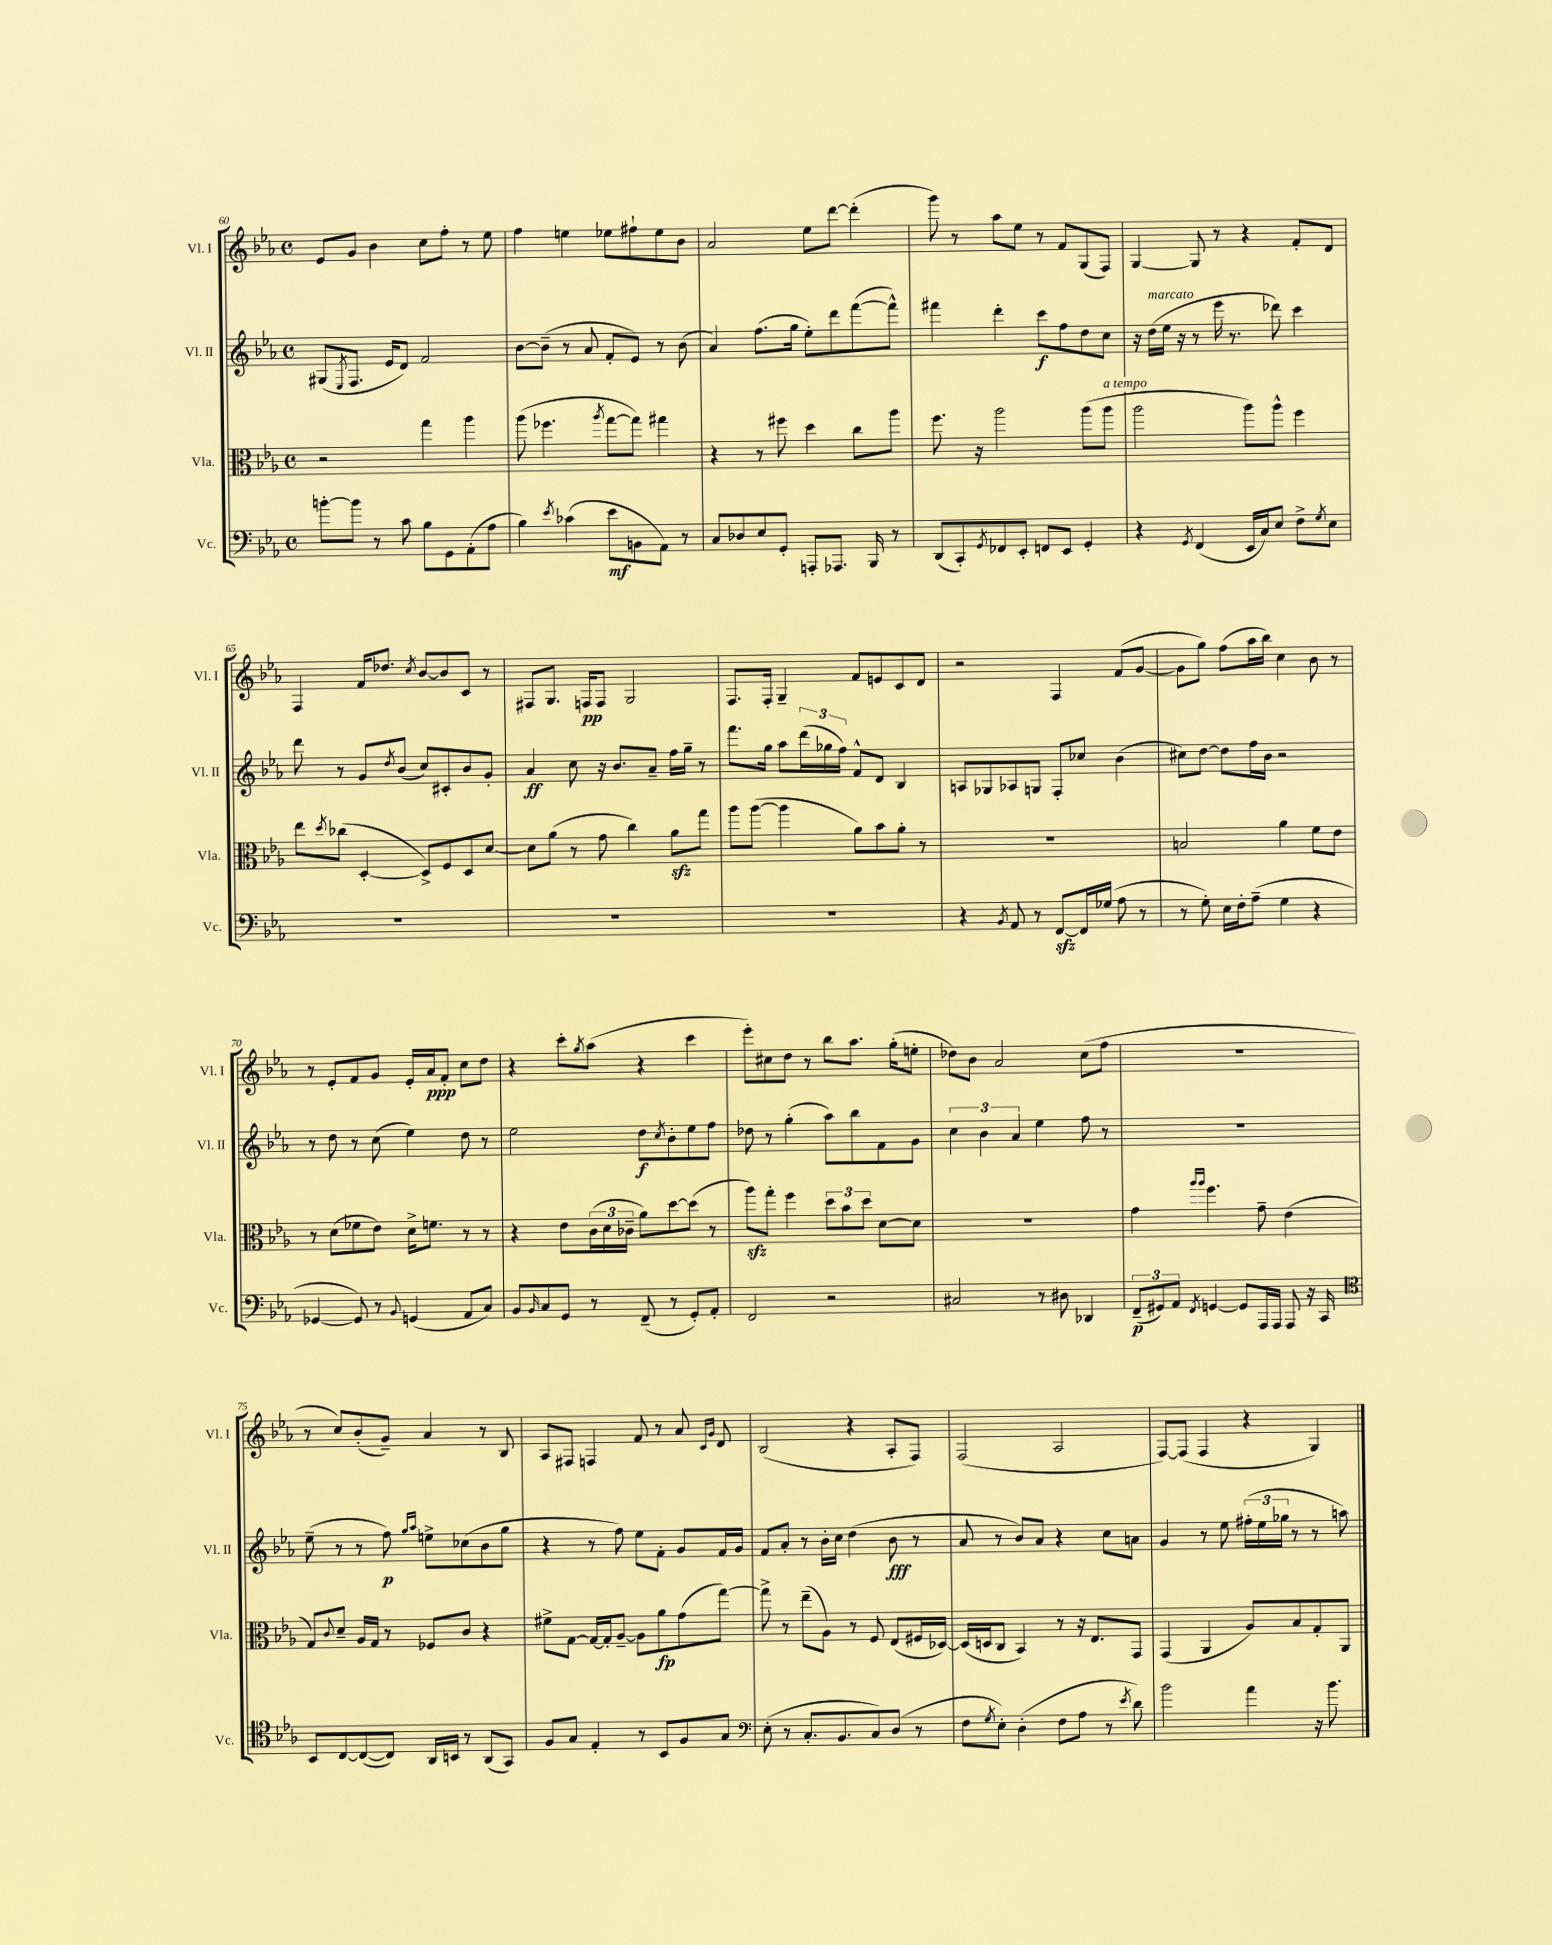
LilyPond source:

<<
\new StaffGroup <<
\new Staff = "s0" \with { instrumentName = "Vl. I" shortInstrumentName = "Vl. I" } {
    \clef treble \key ees \major \defaultTimeSignature \time 4/4
    ees'8 g'8 bes'4 c''8 f''8-. r8 ees''8 |
    f''4 e''4 ees''8 fis''8-! ees''8 bes'8 |
    aes'2 ees''8 d'''8~ d'''4-.( |
    g'''8) r8 aes''8 ees''8 r8 f'8 g8( f8) |
    g4~ g8 r8 r4 f'8-. d'8 |
    f4 f'16 des''8. \acciaccatura { c''8 } bes'8~ bes'8 c'8 r8 |
    fis8 g8. f16\pp f8 g2 |
    f8. f16-. g4-- f'8 e'8 c'8 d'8 |
    r2 f4 f'8( g'8~ |
    g'8 g''8) f''8( aes''16 bes''16) c''4 bes'8 r8 |
    r8 ees'8-. f'8 g'8 ees'16-. aes'16\ppp f'8-. c''8 d''8 |
    r4 c'''8-. \acciaccatura { g''8 } aes''8( r4 c'''4 |
    ees'''8-.) cis''8 d''8 r8 bes''8 aes''8. g''16-.( e''8-. |
    des''8) bes'8 aes'2 c''8( f''8 |
    R1 |
    r8 c''8) bes'8-.( g'8--) aes'4 r8 bes8 |
    aes8 fis8 f4 f'8 r8 aes'8 \grace { c'16 g'16 } d'8 |
    bes2( r4 aes8-. f8) |
    f2( aes2 |
    f8~) f8( f4 r4 g4) \bar "|." |
}
\new Staff = "s1" \with { instrumentName = "Vl. II" shortInstrumentName = "Vl. II" } {
    \clef treble \key ees \major \defaultTimeSignature \time 4/4
    gis8( \acciaccatura { ees8 } f8. ees'16 d'8) f'2 |
    bes'8~ bes'8--( r8 aes'8 f'8-. ees'8) r8 bes'8( |
    aes'4) f''8.( g''16 ees''8-.) d'''8 f'''8~( f'''8-^) |
    fis'''4 d'''4-. c'''8\f f''8 d''8 c''8 |
    r16 d''16^\markup { \italic "marcato" }( ees''16 r16 r8 ees'''16 r8. des'''8) c'''4 |
    d'''8 r8 g'8 \acciaccatura { d''8 } bes'8( c''8) cis'8-. bes'8 g'8-. |
    aes'4\ff c''8 r16 bes'8. aes'8-- f''16 g''16-- r8 |
    f'''8. g''16 aes''8 \tuplet 3/2 { d'''16( ges''16 f''16) } f'8-^ d'8 bes4 |
    a8 ges8 aes8 g8 f8-. ces''8 bes'4( |
    cis''8) d''8~ d''8 f''16 bes'16 r2 |
    r8 d''8 r8 c''8( ees''4) d''8 r8 |
    ees''2 d''8\f \acciaccatura { c''8 } bes'8-. ees''8 f''8 |
    des''8 r8 g''4-.( aes''8) bes''8 f'8 g'8 |
    \tuplet 3/2 { c''4 bes'4 aes'4 } ees''4 f''8 r8 |
    R1 |
    ees''8--( r8 r8 f''8\p) \grace { g''16 aes''16 } e''8-> ces''8( bes'8 g''8 |
    r4 r8 f''8) ees''8 f'8-. g'8 f'16 g'16 |
    f'8 aes'8-. r8 bes'16-. c''16 d''4( bes'8\fff r8 |
    aes'8 r8 bes'8) aes'8 r4 c''8 a'8 |
    g'4 r8 ees''8 \tuplet 3/2 { fis''16-.( ees''16 ges''16 } r8 r8 a''8) \bar "|." |
}
\new Staff = "s2" \with { instrumentName = "Vla." shortInstrumentName = "Vla." } {
    \clef alto \key ees \major \defaultTimeSignature \time 4/4
    r2 g''4 aes''4 |
    aes''8( fes''4. \acciaccatura { aes''8 } g''8~ g''8) gis''4 |
    r4 r8 fis''8 d''4 c''8 aes''8 |
    f''8. r16 aes''2 aes''8( aes''8^\markup { \italic "a tempo" } |
    aes''2 aes''8) aes''8-^ f''4 |
    ees''8 \acciaccatura { d''8 } ces''8( d4~-. d8->) f8 d8 d'8~ |
    d'8 aes'8( r8 g'8 c''4) aes'8\sfz g''8 |
    aes''8 aes''8~( aes''4 aes'8) bes'8 aes'8-. r8 |
    R1 |
    b2 aes'4 f'8 ees'8 |
    r8 d'8( fes'8 ees'8) d'16-> f'8. r8 r8 |
    r4 ees'8 \tuplet 3/2 { c'16( d'16 ces'16-- } aes'8) d''8~ d''8( r8 |
    aes''8\sfz) g''8-. f''4 \tuplet 3/2 { d''8 bes'8 d''8 } d'8~ d'8 |
    R1 |
    g'4 \grace { aes''16 aes''16 } f''4. g'8-- ees'4( |
    g8) \appoggiatura { c'8 } d'8-- aes16 g16 r8 fes8 c'8 r4 |
    fis'8-> g8~ g16~ g16-. aes8~-- aes8 aes'8\fp g'8( g''8~) |
    g''8-> r8 ees''8--( aes8) r8 f8 ees8( fis16 des16~) |
    des16( d16 c8 bes,4) r8 r16 ees8. g,8 |
    g,4( aes,4 aes8) bes8 g8-. aes,8 \bar "|." |
}
\new Staff = "s3" \with { instrumentName = "Vc." shortInstrumentName = "Vc." } {
    \clef bass \key ees \major \defaultTimeSignature \time 4/4
    b'8~-. b'8 r8 c'8 bes8 g,8 aes,8-.( aes8 |
    bes4) \acciaccatura { ees'8 } ces'4( ees'8\mf b,8 aes,8) r8 |
    c8 des8 ees8 g,8-. a,,8-. aes,,8. bes,,16 r8 |
    d,8( c,8-.) \acciaccatura { g,8 } fes,8 ees,8-. f,8 ees,8 g,4-. |
    r4 \acciaccatura { g,8 } f,4( ees,16 c16) ees8 f8-> \acciaccatura { g8 } ees8 |
    R1 |
    R1 |
    R1 |
    r4 \acciaccatura { bes,8 } aes,8 r8 f,8~\sfz f,16 ges16( aes8 r8 |
    r8 g8-.) ees16 f16-. aes8--( g4 r4 |
    ges,4~ ges,8) r8 \appoggiatura { bes,8 } g,4( aes,8 c8) |
    bes,8 \grace { bes,16 } c8 g,8 r8 f,8--( r8 g,8-.) aes,8-. |
    f,2 r2 |
    cis2 r8 dis8 des,4 |
    \tuplet 3/2 { f,8--\p( gis,8) aes,8 } \acciaccatura { f,8 } g,4~ g,8 aes,,16 aes,,16 aes,,8 r16 c,16 |
    \clef tenor bes,8 c8~ c8~( c8) aes,16 b,16 r8 aes,8( g,8) |
    f8 g8 ees4-. r8 bes,8 f8 g8 |
    \clef bass ees8-.( r8 c8.-. bes,8. c8) d8( r8 |
    f8 \acciaccatura { g8 } ees8-.) d4-.( f8 aes8 r8 \acciaccatura { ees'8 } d'8) |
    bes'2 aes'4 r16 bes'8. \bar "|." |
}
>>
>>
\layout { \context { \Score currentBarNumber = #60 } }
